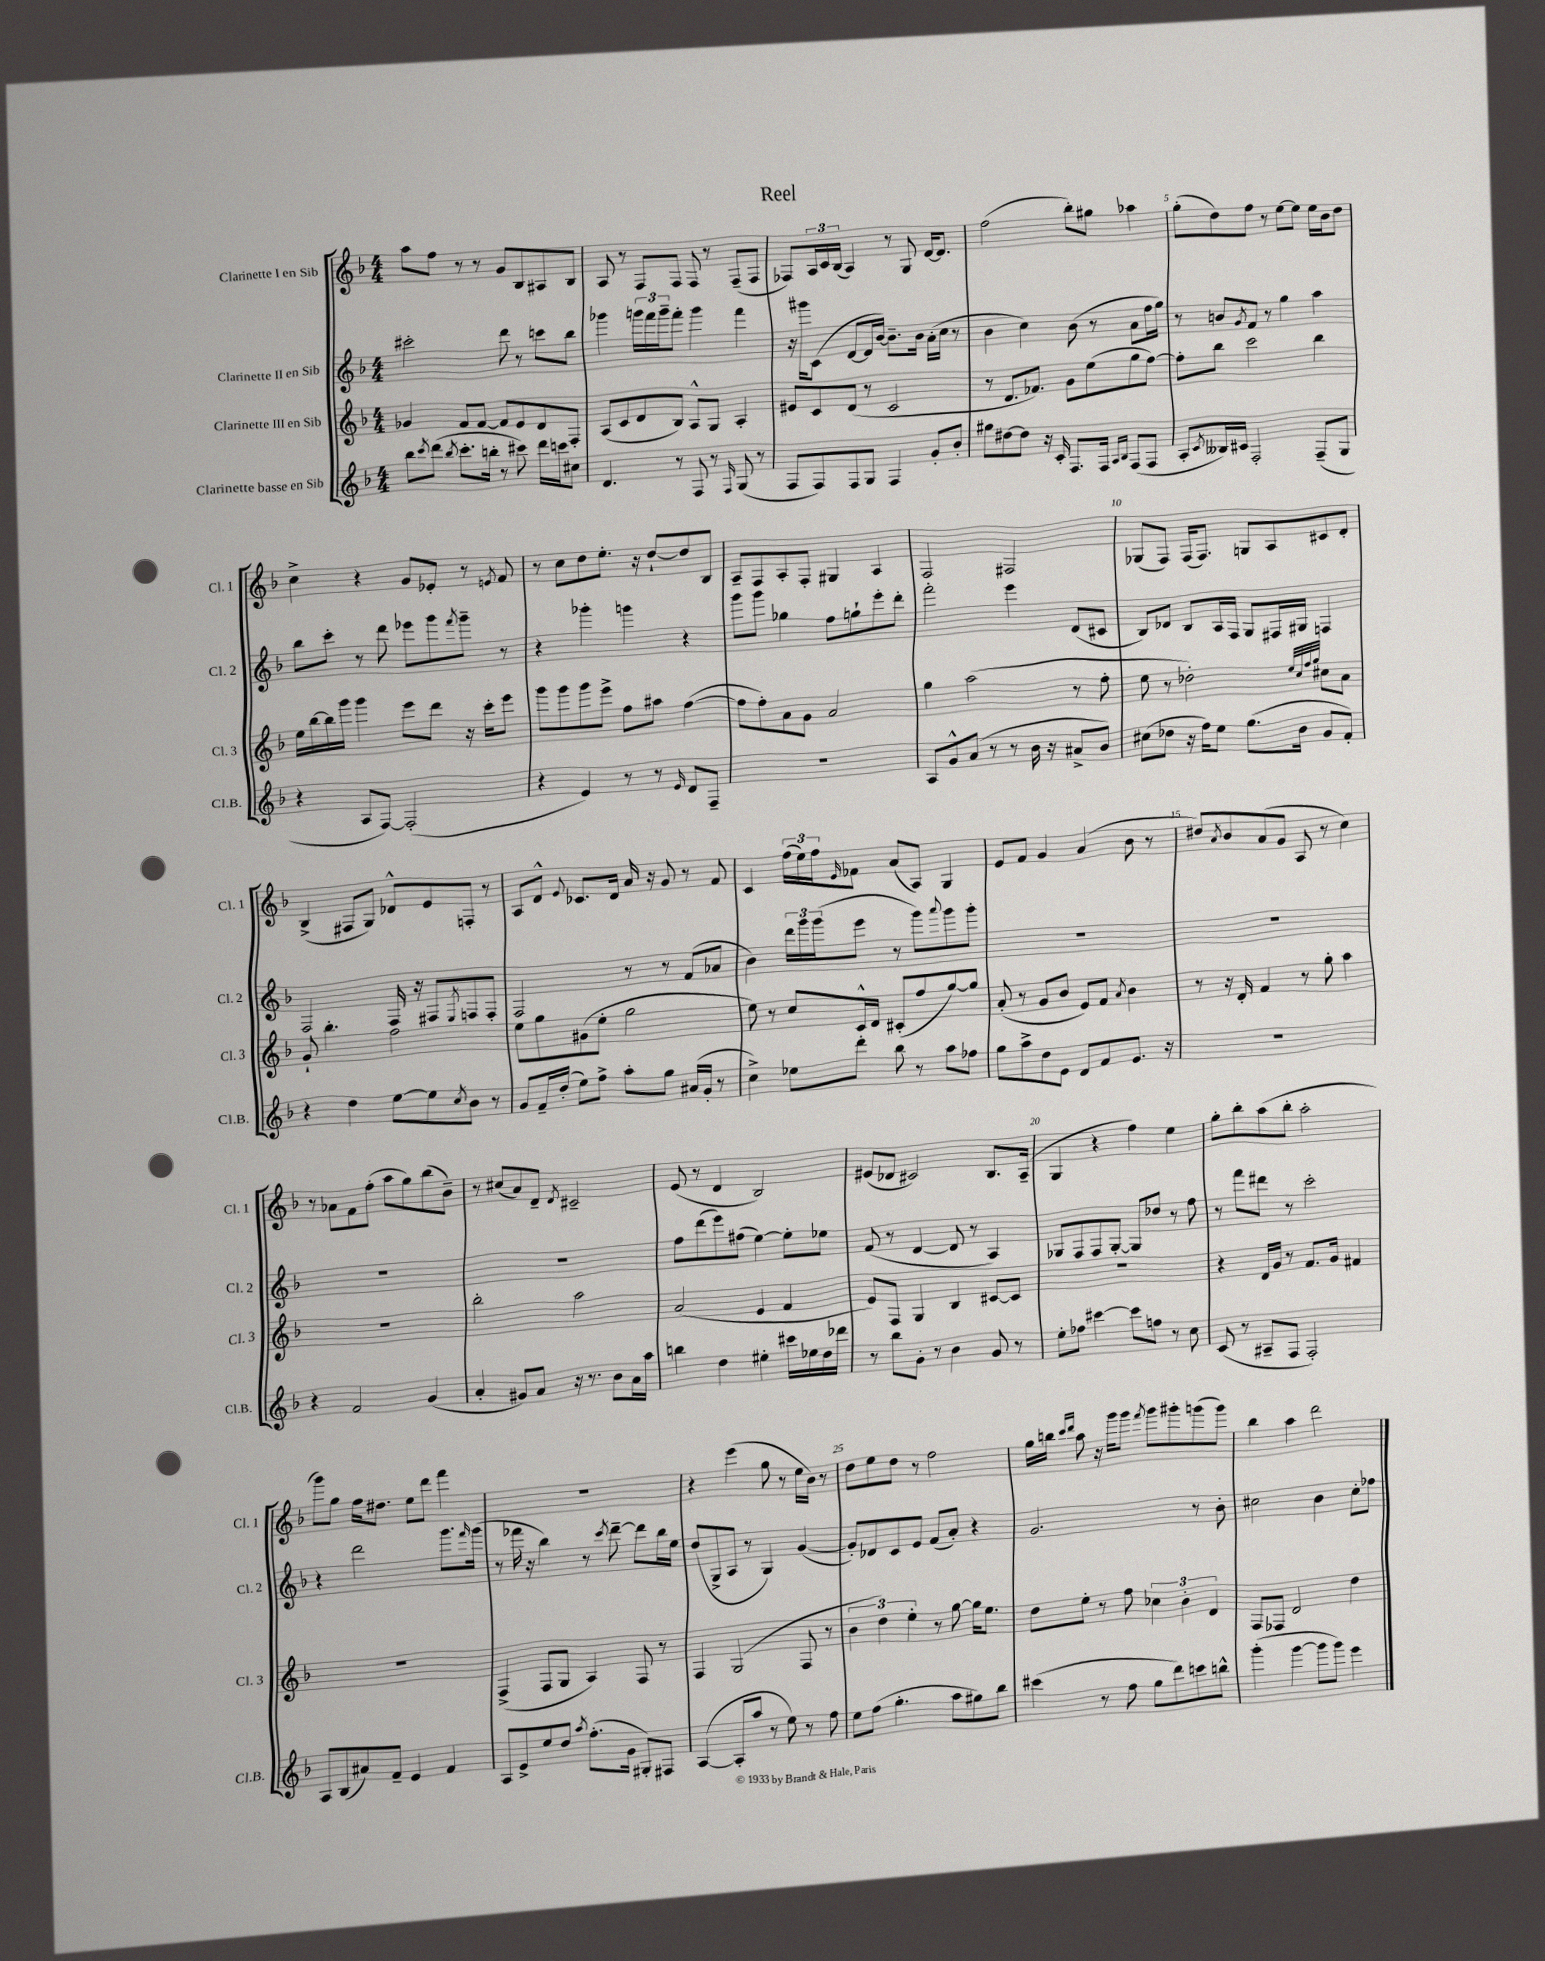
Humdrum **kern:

**kern	**kern	**kern	**kern
*staff4	*staff3	*staff2	*staff1
*clefG2	*clefG2	*clefG2	*clefG2
*k[b-]	*k[b-]	*k[b-]	*k[b-]
*M4/4	*M4/4	*M4/4	*M4/4
8bb-	4g-	2ccc#'	8aa
8qccc	.	.	.
(8ddd	.	.	8ff
8qbb-	.	.	.
8.ccc'	8f	.	8r
.	[8f	.	8r
16bb'	.	.	.
8r	8f]	8ddd	8g
8ccc#)	8e	8r	8B-
16ddd	8d	8ccc	8A#
16ccc	.	.	.
8cc#	8F'	8bb-	8B-
=	=	=	=
4.d	(8A	4ggg-	8A
.	8c	.	8r
.	8d	24ggg	8F
.	.	24fff	.
.	.	24ggg~	.
8r	8B-)	8fff'	8F
8F	8A^^	4ggg	8F
8r	8G	.	8r
16qqF	.	.	.
(8G	4A'	4fff	(8F~
8r	.	.	8F
=	=	=	=
8F	8e#	16r	8F-)
.	.	16ggg#	.
8F)	8c	(8c	24A
.	.	.	24c
.	.	.	(24B-
8F	(8d	[8d	4A)
8G	8r	16d]	.
.	.	[16b-)	.
4F	2c	8.b-~]	8r
.	.	.	8G
.	.	16b-	.
8g'	.	(16a'	[16d
.	.	16cc	8.d]
8b-'	.	8r	.
=	=	=	=
8gg#	8r	4b-	(2ff
[8dd#	8.d	.	.
8dd#]	.	4cc)	.
.	8.f-)	.	.
16r	.	.	.
16c'	.	.	.
8.F	8g	(8b-	8bb-')
.	(8ee	8r	8gg#
16F	.	.	.
16qqA	.	.	.
16qqB-	.	.	.
(8F	8gg	8a	4aa-
8F	[8ff)	16ff	.
.	.	16gg)	.
=	=	=	=
8A'	8ff']	8r	(8gg'
8qc	.	.	.
16B--)	8bb-	8b	8dd)
16c#	.	.	.
.	.	8qg	.
2F'	2ccc	8f	8ff
.	.	8r	8r
.	.	4gg	[8ee
.	.	.	8ee]
(8F~	4bb-	4aa	16ee
.	.	.	16b-
8G	.	.	8dd
=	=	=	=
4r	16ee	8bb-	4cc^
.	[16bb-	.	.
.	16bb-]	8ccc'	.
.	16ggg	.	.
8A	4ggg	8r	4r
[8F)	.	8ddd	.
(2F']	8eee	8eee-	8g
.	8ddd	8ggg	8e-'
.	.	8qfff	.
.	16r	8ggg~	8r
.	16ccc'	.	.
.	.	.	8qe
.	8eee	8r	8f
=	=	=	=
4r	8ggg	4r	8r
.	8ggg	.	8cc
4e)	8ggg	4ggg-'	8dd
.	8eee^	.	8.ee'
8r	8ff	4ggg	.
.	.	.	16r
8r	8aa#	.	[8dd`
16qqe	.	.	.
8d	([4ff	4r	8dd]
8F~	.	.	8B-
=	=	=	=
1r	8ff]	8ggg	8A~
.	8ff')	8ggg	8F
.	8a	4gg-	8A'
.	8g	.	8F'
.	2a	8ff	4G#
.	.	8gg`	.
.	.	8eee'	4A
.	.	8ddd'	.
=	=	=	=
8A	4gg	2fff'	2F
8g^^	.	.	.
(8a	(2aa	.	.
8r	.	.	.
8r	.	4eee	2F#
16b-	.	.	.
16r	.	.	.
8a#^	8r	(8d	.
8b-)	8ff'	8c#	.
=	=	=	=
(8cc#	8ee	8B-)	(8G-
8dd-	8r	8d-	8F)
16r	2dd-')	8B-	(16F
16ff)	.	.	8.F)
8ee	.	16A	.
.	.	16F	.
(8.gg	.	8G	8G
.	.	16F#	8A
16b-	.	16G#	.
.	32qqee	.	.
.	32qqcc	.	.
.	32qqff	.	.
.	32qqgg	.	.
8g	8cc#	4F	8c#
8f')	8a	.	8d'
=	=	=	=
4r	8g`	2F	(4B-^
.	4.bb-'	.	.
4dd	.	.	8F#
.	.	.	8G)
[8ee	2ff	16F	8d-^^
.	.	16r	.
8ee]	.	8F#	8e
8qcc	.	8qE	.
8b-	.	8F	8F'
8r	.	8F'	8r
=	=	=	=
8g	8ee	2F	8A
16f~	8gg	.	8d^^
(16dd'	.	.	.
.	.	.	8qqe
8ee)	(8g#	.	8.c-
8ff^	8ee'	.	.
.	.	.	16d
8aa'	2gg	8r	16a
.	.	.	16r
8gg	.	8r	8g
(16a#	.	(8f	8r
16g'	.	.	.
8r	.	8a-	8f
=	=	=	=
4cc^)	8ee)	4b-)	4c
.	8r	.	.
8ee-	8cc	24ddd	(24ff
.	.	24ggg	24ee)
.	.	(24ggg	24ff
.	.	.	16qqe
8ddd'	16c^^	8eee	8f-
.	16d	.	.
8bb-	(8c#'	8r	(8a
8r	8ff	8ggg)	8A)
.	.	8qqaaa	.
8aa	[8gg)	8ggg	4G
8ff-	8gg]	8ggg'	.
=	=	=	=
8gg	(8a'	1r	8e
8aa^	8r	.	8f
8dd	8g	.	4g
8e	8b-	.	.
8d	8e)	.	(4a
8f	8f	.	.
.	8qa	.	.
8.e	4b-	.	8b-
.	.	.	8r
16r	.	.	.
=	=	=	=
1r	8r	1r	8dd#)
.	.	.	8qa
.	16r	.	8b-
.	16d'	.	.
.	4f	.	(8a
.	.	.	8g
.	8r	.	8A
.	8gg'	.	8r
.	4aa	.	4cc)
=	=	=	=
4r	1r	1r	8r
.	.	.	8a-
2f	.	.	8f
.	.	.	(8ff'
.	.	.	8aa
.	.	.	8gg)
(4g	.	.	(8bb-
.	.	.	8b-~)
=	=	=	=
4a'	2bb-'	1r	8r
.	.	.	(8cc#
8g#)	.	.	8a)
8a	.	.	8d~
.	.	.	8qd
16r	2aa	.	2c#~
8.r	.	.	.
8b-	.	.	.
16a	.	.	.
16aa	.	.	.
=	=	=	=
4bb	(2a	8ff	(8e
.	.	(8ddd	8r
4dd	.	8eee)	4d
.	.	(8ff#	.
4ee#'	4e	[4ee)	2B-)
16ccc#	4f	8ee']	.
16ee-	.	.	.
16dd	.	8ee-	.
16ddd-	.	.	.
=	=	=	=
8r	8e)	(8f	(8e#
8bb-	8F	8r	8d-
8g'	4G	[4d	2c#)
8r	.	.	.
4b-	4B-	8d]	.
.	.	8r	.
8g	[8c#	4A)	8.B-
8r	8c#]	.	.
.	.	.	(16A~
=	=	=	=
8ee'	1r	8G-	4G
8ff-	.	8F	.
[4ccc#	.	8F	4r
.	.	[8G-'	.
8ccc#]	.	8G-]	4ff)
8ff	.	8dd-	.
8r	.	8r	4ee
8cc	.	8ff	.
=	=	=	=
(8c	4r	8r	8gg'
8r	.	8fff	8bb-'
8A#~	16d	8ddd#	(8aa
.	16g	.	.
8F	8r	8r	8bb-'
2F')	8.f	2ccc'	2aa'
.	16g	.	.
.	4f#	.	.
=	=	=	=
8A	1r	4r	8ggg)
(8B-	.	.	8gg
8a#)	.	2ddd	16ff
.	.	.	8.dd#
8f~	.	.	.
4e	.	.	8ee
.	.	.	8ddd
4f	.	8.ggg	4fff
.	.	16qqfff	.
.	.	(16ggg	.
=	=	=	=
8A	(4F^	8r	1r
8e^	.	16fff-	.
.	.	16r	.
8ee	8F	4bb-)	.
8dd	8G	.	.
8qaa	.	.	.
(8.ff'	4A)	8r	.
.	.	8qccc	.
.	.	[8ddd~	.
16g	.	.	.
8G#')	8F	8ddd]	.
8F#	8r	16bb-	.
.	.	16ee	.
=	=	=	=
([4A	4F	(8dd	4r
.	.	8G^	.
8A']	(2G	8A	(4eee
8aa	.	8r	.
8r	.	4G)	8gg
8ee)	.	.	8r
8r	8F	([4g	16ee
.	.	.	16b-)
8ff	8r	.	8r
=	=	=	=
8ee	6b-	8g'])	8dd
(8ff	.	8d-	8ee
.	6dd)	.	.
4.gg'	.	8c	8dd
.	6ee'	.	.
.	.	8e	8r
.	8r	(8f	2ff
8aa	[8gg	8a')	.
8gg#)	16gg]	4r	.
.	8.ee	.	.
8bb-	.	.	.
=	=	=	=
(4ccc#	8dd	2.g	16gg
.	.	.	16bb
.	.	.	16qqccc
.	.	.	16qqddd
.	8ee'	.	8aa
8r	8r	.	16r
.	.	.	16ggg
8ff	8ff	.	8ggg
.	.	.	8qfff
8gg	6cc-	.	8ggg
8ddd)	.	.	8ggg#'
.	6b-'	.	.
8ccc	.	8r	(8ggg
.	6d	.	.
8bb^^	.	8b-'	8ggg)
=	=	=	=
(4ggg'	8F	2cc#	4bb-
.	8F-	.	.
[4ggg	2d	.	4aa
8ggg]	.	4b-	2ddd
8ggg)	.	.	.
4eee	4dd	8cc#'	.
.	.	8ff-	.
==	==	==	==
*-	*-	*-	*-
